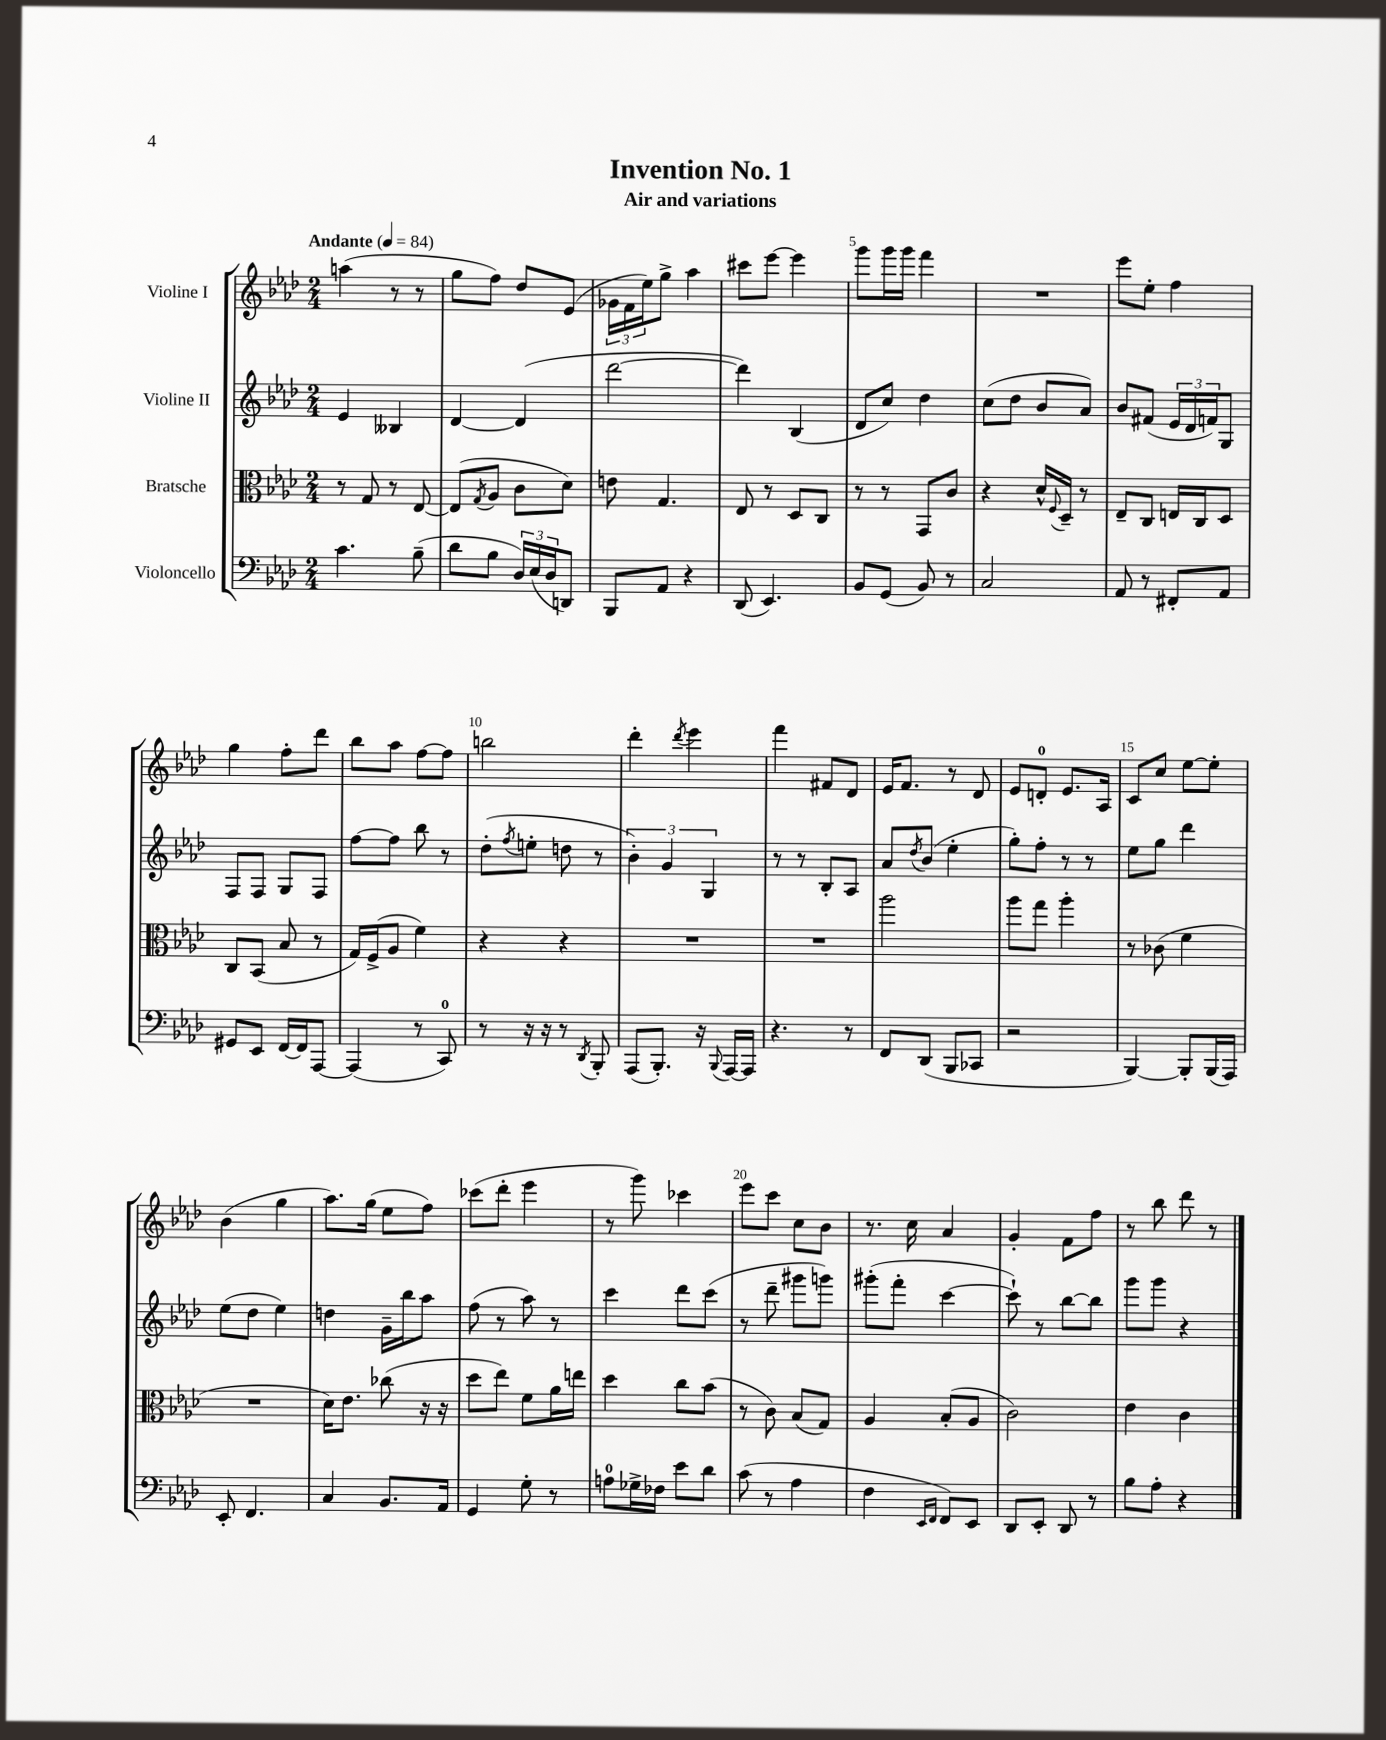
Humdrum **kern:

**kern	**kern	**kern	**kern
*part4	*part3	*part2	*part1
*staff4	*staff3	*staff2	*staff1
*I"Violoncello	*I"Bratsche	*I"Violine II	*I"Violine I
*clefF4	*clefC3	*clefG2	*clefG2
*k[b-e-a-d-]	*k[b-e-a-d-]	*k[b-e-a-d-]	*k[b-e-a-d-]
*M2/4	*M2/4	*M2/4	*M2/4
*MM84	*MM84	*MM84	*MM84
=1	=1	=1	=1
!	!	!	!LO:TX:a:B:t=Andante
4.c\	8r	4e-/	(4aan\
.	8G/	.	.
.	8r	4B--X/	8r
(8B-~\	[8E-/	.	8r
=2	=2	=2	=2
8d-\L	(8E-/L]	[4d-/	8gg\L
.	8qG/	.	.
8B-\J	8A-/J	.	8ff\J)
24D-/LL)	8c\L	(4d-/]	8dd-/L
(24E-/	.	.	.
24D-/J	.	.	.
8DDn/J)	8d-\J)	.	(8e-/J
=3	=3	=3	=3
8BBB-/L	8en\	[2ddd-\	24g-X\LL
.	.	.	24f\
.	.	.	24ee-\J)
8AA-/J	4.G/	.	8gg^\J
4r	.	.	4aa-\
=4	=4	=4	=4
(8DD-/	8E-/	4ddd-\])	8ccc#X\L
4.EE-/)	8r	.	[8eee-\J
.	8D-/L	(4B-/	4eee-\]
.	8C/J	.	.
=5	=5	=5	=5
8BB-/L	8r	8d-/L	8ggg\L
(8GG/J	8r	8cc/J)	16ggg\L
.	.	.	16ggg\JJ
8BB-/)	8GG/L	4dd-\	4fff\
8r	8c/J	.	.
=6	=6	=6	=6
2C/	4r	(8cc\L	2r
.	.	8dd-\J	.
.	16d-^^/LL	8b-/L	.
.	8qqF/	.	.
.	16D-~/JJ	.	.
.	8r	8a-/J)	.
=7	=7	=7	=7
8AA-/	8E-~/L	8b-/L	8eee-\L
8r	8C/J	(8f#X/J	8ee-'\J
8FF#X'/L	16En/LL	24e-/LL	4ff\
.	.	24d-/	.
.	16C/J	.	.
.	.	24fn/J)	.
8AA-/J	8D-/J	8G/J	.
!!LO:LB:g=z
=8	=8	=8	=8
8GG#X/L	8C/L	8F/L	4gg\
8EE-/J	(8BB-/J	8F/J	.
[16FF/LL	8B-/	8G/L	8ff'\L
16FF/J]	.	.	.
[8AAA-/J	8r	8F/J	8ddd-\J
=9	=9	=9	=9
(4AAA-/]	16G/LL)	[8ff\L	8bb-\L
.	(16F^/J	.	.
.	8A-/J	8ff\J]	8aa-\J
8r	4f\)	8bb-\	[8ff\L
8CC/)	.	8r	8ff\J]
=10	=10	=10	=10
8r	4r	(8dd-'\L	2bbn\
.	.	8qff/	.
16r	.	8een'\J	.
16r	.	.	.
8r	4r	8ddn\	.
8qDD-/	.	.	.
8BBB-'/	.	8r	.
=11	=11	=11	=11
(8AAA-/L	2r	6b-'\)	4ddd-'\
8.BBB-'/J)	.	.	.
.	.	6g/	.
.	.	.	8qddd-/
.	.	.	4eee-\
16r	.	.	.
.	.	6G/	.
8qqBBB-/	.	.	.
[16AAA-/LL	.	.	.
16AAA-/JJ]	.	.	.
=12	=12	=12	=12
4.r	2r	8r	4fff\
.	.	8r	.
.	.	8B-'/L	8f#X/L
8r	.	8A-/J	8d-/J
=13	=13	=13	=13
8FF/L	2aa-\	8a-/L	16e-/KL
.	.	.	8.f/J
.	.	8qdd-/	.
(8DD-/J	.	(8b-/J	.
8BBB-/L	.	4ee-'\	8r
8CC-X/J	.	.	8d-/
=14	=14	=14	=14
2r	8aa-\L	8gg'\L)	8e-/L
.	8gg\J	8ff'\J	8dn'/J
.	4aa-'\	8r	8.e-/L
.	.	8r	.
.	.	.	16A-/Jk
=15	=15	=15	=15
[4BBB-/)	8r	8ee-\L	8c/L
.	(8c-X\	8gg\J	8cc/J
8BBB-'/L]	4f\	4ddd-\	[8ee-\L
(16BBB-/L	.	.	8ee-'\J]
16AAA-/JJ)	.	.	.
!!LO:LB:g=z
=16	=16	=16	=16
8EE-'/	2r	(8ee-\L	(4b-\
4.FF/	.	8dd-\J	.
.	.	4ee-\)	4gg\
=17	=17	=17	=17
4C/	16d-\KL)	4ddn\	8.aa-\L)
.	8.e-\J	.	.
.	.	.	(16gg\Jk
8.BB-/L	(8cc-X\	16g~\LL	8ee-\L
.	.	16bb-\J	.
.	16r	8aa-\J	8ff\J)
16AA-/Jk	16r	.	.
=18	=18	=18	=18
4GG/	8dd-\L	(8ff\	(8ccc-X\L
.	8ee-\J)	8r	8ddd-'\J
8G'\	8f\L	8aa-\)	4eee-\
8r	16a-\L	8r	.
.	16een\JJ	.	.
=19	=19	=19	=19
8An\L	4dd-\	4ccc\	8r
16G-X^\L	.	.	8ggg\)
16F-X\JJ	.	.	.
8e-\L	8cc\L	8ddd-\L	4ccc-X\
8d-\J	(8b-\J	(8ccc\J	.
=20	=20	=20	=20
(8c\	8r	8r	8eee-\L
8r	8c\)	8ddd-~\	8ccc\J
4A-\	(8B-/L	8ggg#X\L	8cc\L
.	8G/J)	8gggn\J)	8b-\J
=21	=21	=21	=21
4F\	4A-/	(8ggg#X'\L	8.r
.	.	8fff'\J	.
.	.	.	16cc\
16qqEE-/LL	.	.	.
16qqFF/JJ	.	.	.
8FF/L)	(8B-'/L	[4ccc\	4a-/
8EE-/J	8A-/J	.	.
=22	=22	=22	=22
8DD-/L	2c\)	8ccc`\])	4g'/
8EE-'/J	.	8r	.
8DD-/	.	[8bb-\L	8f\L
8r	.	8bb-\J]	8ff\J
=23	=23	=23	=23
8B-\L	4e-\	8ggg\L	8r
8A-'\J	.	8ggg\J	8bb-\
4r	4c\	4r	8ddd-\
.	.	.	8r
==	==	==	==
*-	*-	*-	*-
